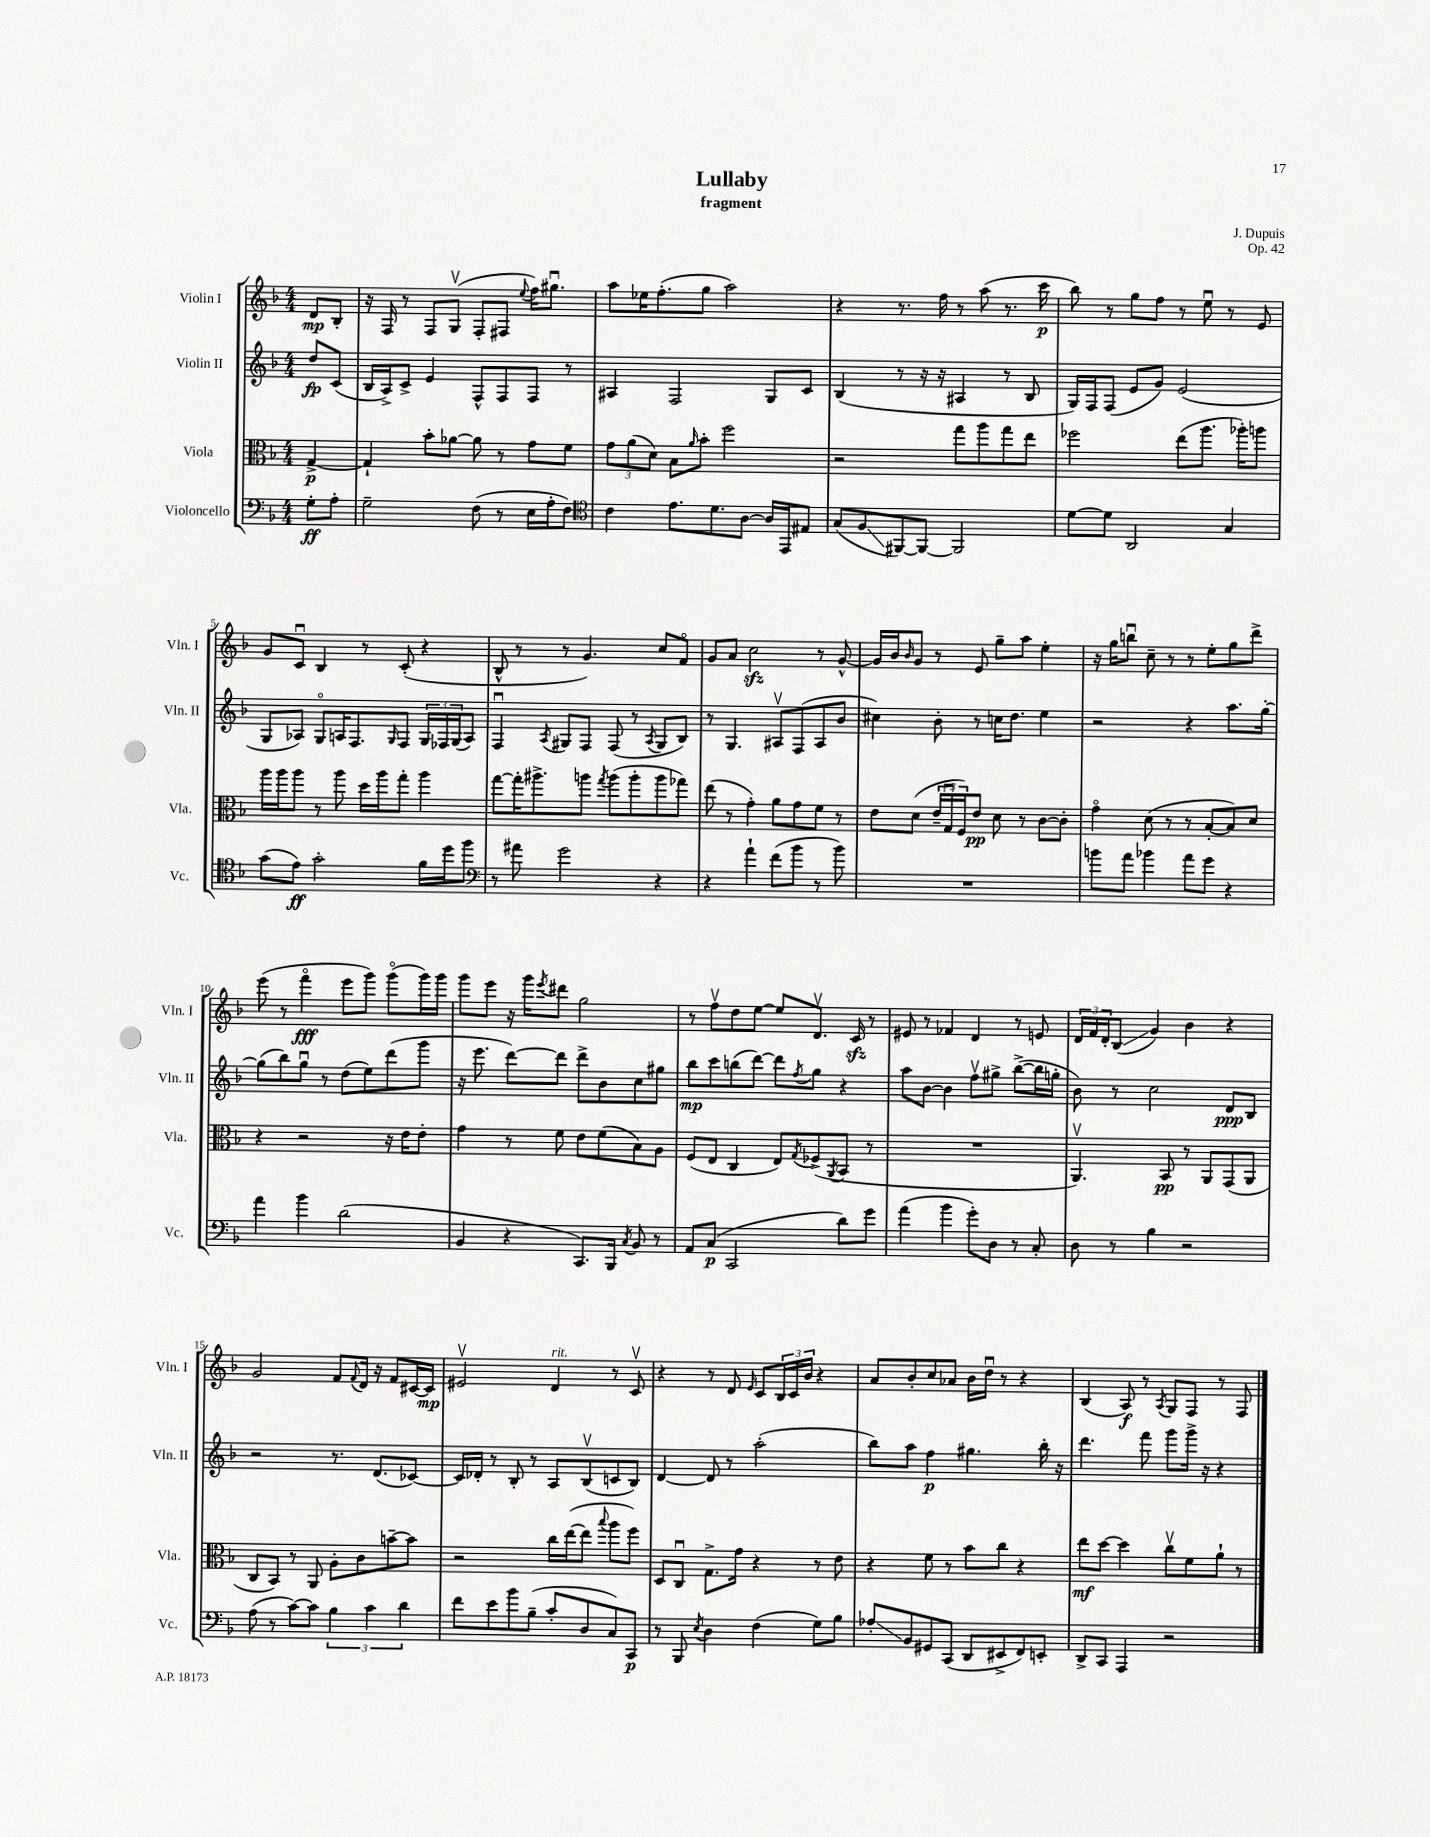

**kern	**kern	**kern	**kern
*staff4	*staff3	*staff2	*staff1
*clefF4	*clefC3	*clefG2	*clefG2
*k[b-]	*k[b-]	*k[b-]	*k[b-]
*M4/4	*M4/4	*M4/4	*M4/4
8G'\L	[4G^/	8dd/L	8d/L
8A'\J	.	(8c/J	8B-'/J
=	=	=	=
2G~\	4G`/]	16B-/LL	16r
.	.	16A^/J)	16F/
.	.	8c^/J	8r
.	8b-'\L	4e/	8F/L
.	[8a-\J	.	(8Gv/J
(8F\	8a-\]	8F^^/L	8F'/L
8r	8r	8F/	8F#/J
.	.	.	8qqee/
16E\LL	8g\L	8F/J	16ff\LK)
16A'\J	.	.	8.gg#u\J
8F\J)	8f\J	8r	.
=	=	=	=
*clefC4	*	*	*
4c\	12g\L	4A#/	8aa\L
.	(12a\	.	.
.	.	.	16ee-\K
.	12d\J)	.	.
.	.	.	(8.ff'\
8.e\L	8B-\L	2F/	.
.	16qqa/	.	.
.	8b-'\J	.	8gg\J
8.d\	.	.	.
.	2ff\	.	2aa\)
[8A\J	.	.	.
16A/]LL	.	8G/L	.
16EE/J	.	.	.
8E#/J	.	8c/J	.
=	=	=	=
(8G/L	2r	(4B-/	4r
8F/	.	.	.
[8FF#/)	.	8r	8.r
8FF#/_J	.	16r	.
.	.	16r	16ff\
2FF#/]	8gg\L	4A#/	8r
.	8aa\	.	(8aa\
.	8gg\	8r	8.r
.	8ee\J	8B-/	.
.	.	.	16ccc\
=	=	=	=
[8d\L	2ff-\	16G/LL)	8bb-\)
.	.	16F/J	.
8d\]J	.	(8F/J	8r
2AA/	.	8e/L	8gg\L
.	.	8g/J)	8ff\J
.	(8ee\L	(2e/	8r
.	8.aa\J	.	8eeu\
4G/	.	.	8r
.	16aa-'\LK)	.	.
.	8aa\J	.	8e/
=	=	=	=
(8g\L	16aa\LL	8G/L	8g/L
.	16aa\J	.	.
8e\J)	8aa\J	8A-/J)	8cu/J
2g'\	8r	8Go/L	4B-/
.	8aa\	16A/K	.
.	.	8.F/	.
.	16dd\LL	.	8r
.	16aa\J	.	.
.	.	16qqG/	.
.	8gg'\J	8F/J	(8c'/
16f\LL	4aa\	24G/LL	4r
.	.	24F-/	.
16dd\J	.	.	.
.	.	(24G/J	.
8ff\J	.	8A/J)	.
=	=	=	=
*clefF4	*	*	*
8r	[8gg\L	4Fu/	8B-^^/
8a#\	16gg'\]K	.	8r
.	8.aa#^\	.	.
.	.	8qA/	.
2g\	.	8G#/L	8r
.	8aa\J	8F/J	4.g/)
.	8qgg/	.	.
.	(8aa\L	(8F/	.
.	8aa'\	8r	.
.	.	8qA/	.
4r	8aa\	8G#/L	8cc/L
.	8gg-\J)	8B-/J)	8fo/J
=	=	=	=
4r	(8ee\	8r	8g/L
.	8r	4.G/	8a/J
4a`\	4g'\)	.	2cc\
(8f\L	8a\L	8A#v/L	.
8b-\J	8g\	(8F/	.
8r	8f\J	8A#/	8r
8b-\)	8r	8b-/J	[8g^^/
=	=	=	=
1r	8e\L	4cc#\)	16g/]LL
.	.	.	16b-/J
.	.	.	16qqb-/
.	(8d\J	.	8g/J
.	24e~/LL	8b-'\	8r
.	24Gu/	.	.
.	24F/J)	.	.
.	8e/J	8r	8e/
.	8d\	16cc\LK	8gg~\L
.	.	8.dd\J	.
.	8r	.	8aa\J
.	[8c\L	4ee\	4ee'\
.	8c'\]J	.	.
=	=	=	=
8b\L	4go\	2r	16r
.	.	.	16gg\LK
8a\J	.	.	8bbu\J
4b-\	(8d\	.	8cc~\
.	8r	.	8r
8a\L	8r	4r	8r
8g\J	[8B-'/L	.	8ee'\L
4r	8B-/])	8.aa\L	8gg\
.	8d/J	.	8ddd^\J
.	.	[16gg'\Jk	.
=	=	=	=
4a\	4r	(8gg\]L	(8eee\
.	.	8bb-\)	8r
4b-\	2r	8ggu\J	4fffo\
.	.	8r	.
(2d\	.	(8dd\L	8eee\L
.	.	8ee\)	8ggg\J)
.	16r	(8ddd\	(8gggo\L
.	16e\LK	.	.
.	8e'\J	8ggg\J	16ggg\L)
.	.	.	16ggg\JJ
=	=	=	=
4BB-/	4g\	16r	8ggg\L
.	.	8.eee\	.
.	.	.	8eee\J
4r	8r	[8ddd\L)	16r
.	.	.	16ggg\LK
.	.	.	8qeee/
.	8f\	8ddd\]J	8ddd#\J
8.CC/L)	8e\L	8ddd^\L	2gg\
.	(8f\	8b-\	.
16BBB-/Jk	.	.	.
8qC/	.	.	.
8BB-/	8B-\)	8cc\	.
8r	8A\J	8gg#\J	.
=	=	=	=
8AA/L	(8F/L	8bb-\L	8r
(8C/J	8E/J	8ccc\	8ffv\L
2CC/	4C/	(8bb\	8dd\
.	.	[8ddd\J)	[8ee\J
.	8E/L)	8ddd\]L	8ee/]L
.	8qG/	8qff/	.
.	(8F-^/	8gg\J	8.dv/J
.	8qAA/	.	.
8d\L)	8BB-/J	4r	.
.	.	.	16c/
8g\J	8r	.	8r
=	=	=	=
(4a\	1r	8aa\L	8e#/
.	.	[8b-\J	8r
4b-\	.	4b-\]	4f-/
8g'\L)	.	8ffv\L	4d/
8D\J	.	8gg#^\J	.
8r	.	([8bb-^\L	8r
8C'/	.	16bb-\]L	8e/
.	.	16gg'\JJ	.
=	=	=	=
8D\	4.AAv/)	8b-\)	24d/LL
.	.	.	24f/
.	.	.	24d'/J
8r	.	8r	(8B-/J
4B-\	.	2cc\	4g/)
.	8BB-/	.	.
2r	8r	.	4b-\
.	8AA/L	.	.
.	(8GG/	8d/L	4r
.	8AA/J	8B-/J	.
=	=	=	=
(8A\	8C/L	2r	2g/
8r	8BB-/J)	.	.
[8c\L)	8r	.	.
8c\]J	8AA/	.	.
6B-\	8A'\L	8.r	8f/L
.	.	.	8qqf/
.	8c\	.	16d/Jk
6c\	.	.	.
.	.	(8.d/L	16r
.	[8b~\	.	8f/L
6d\	.	.	.
.	8b\]J	[8c-/J)	[16c#/L
.	.	.	16c#/]JJ
=	=	=	=
8f\L	2r	16c-/]LL	2e#v/
.	.	16d-'/JJ	.
8e\	.	8r	.
8b-\	.	8B-'/	.
(8B-~\J	.	8r	.
8c'/L	16cc\LL	8A/L	4d/
.	([16ee\J	.	.
8D/	8ee\]J	(8B-v/	.
.	8qqbb-/	.	.
8C/)	8aa\L	8c/	8r
8CC/J	8ff\J)	8B-/J)	8cv/
=	=	=	=
8r	8D/L	[4d/	4r
8BBB-/	8Cu/J	.	.
8qE/	.	.	.
4D\	8.G^\L	8d/]	8r
.	.	8r	8d/
.	16g\Jk	.	.
.	.	.	16qqe/
(4F\	4r	(2aa'\	8c/L
.	.	.	24B-/L
.	.	.	24c/
.	.	.	24b-/JJ
8G\L)	8r	.	4r
8B-\J	8e\	.	.
=	=	=	=
8A-'/L	4r	8bb-\L)	8a/L
8BB-/	.	8aa\J	8b-'/
8GG#/	8f\	4ff\	8cc/
(8CC/J	8r	.	8a-/J
8DD/L	8b-\L	4.gg#\	16b-\LL
.	.	.	16ddu\JJ
8EE#^/	8cc\J	.	8r
8FF/)	4r	.	4r
8EE'/J	.	16bb-'\	.
.	.	16r	.
=	=	=	=
8DD^/L	8ee\L	4.ddd\	(4B-/
8CC/J	[8dd\J	.	.
4AAA/	4dd\]	.	8A/)
.	.	8fff\	8r
.	.	.	8qA/
2r	8ccv\L	8ggg\L	8G/L
.	8f\	16ggg^\Jk	8F/J
.	.	16r	.
.	8a`\J	4r	8r
.	8r	.	8F/
==	==	==	==
*-	*-	*-	*-
